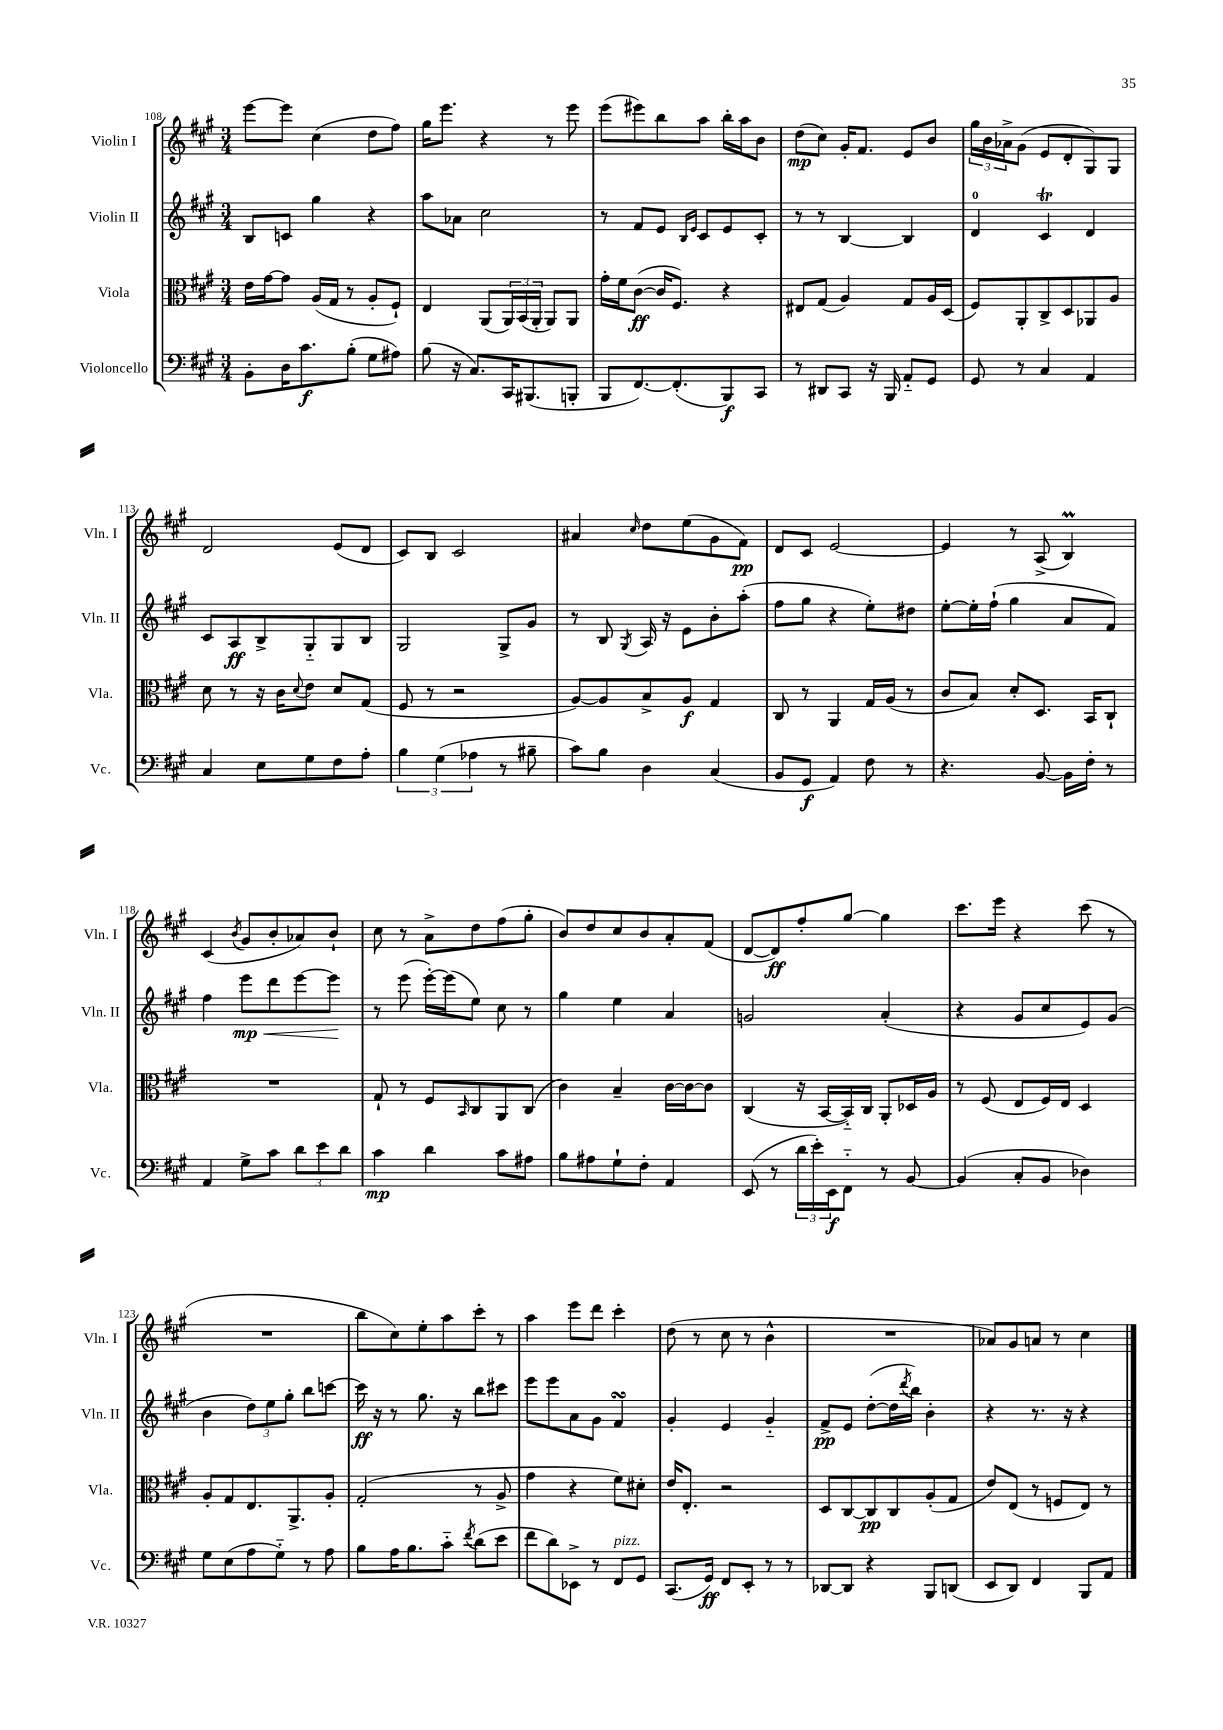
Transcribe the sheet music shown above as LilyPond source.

<<
\new StaffGroup <<
\new Staff = "s0" \with { instrumentName = "Violin I" shortInstrumentName = "Vln. I" } {
    \clef treble \key a \major \numericTimeSignature \time 3/4
    e'''8~ e'''8 cis''4( d''8 fis''8) |
    gis''16 e'''8. r4 r8 e'''8 |
    e'''8( eis'''8) b''8 a''8 b''16-. a''16 b'8 |
    d''8\mp( cis''8) gis'16-. fis'8. e'8 b'8 |
    \tuplet 3/2 { gis''16 b'16 aes'16-> } gis'8( e'8 d'8-. gis8) gis8 |
    d'2 e'8( d'8 |
    cis'8) b8 cis'2 |
    ais'4 \grace { cis''16 } d''8 e''8( gis'8 fis'8\pp) |
    d'8 cis'8 e'2~ |
    e'4 r8 a8->( b4\prall) |
    cis'4( \acciaccatura { b'8 } gis'8 b'8-. aes'8) b'8-! |
    cis''8 r8 a'8-> d''8 fis''8( gis''8-. |
    b'8) d''8 cis''8 b'8 a'8-. fis'8( |
    d'8~ d'8\ff) fis''8-. gis''8~ gis''4 |
    cis'''8. e'''16 r4 cis'''8( r8 |
    R2. |
    b''8 cis''8) e''8-. a''8 cis'''8-. r8 |
    a''4 e'''8 d'''8 cis'''4-. |
    d''8( r8 cis''8 r8 b'4-^ |
    R2. |
    aes'8) gis'8 a'8 r8 cis''4 \bar "|." |
}
\new Staff = "s1" \with { instrumentName = "Violin II" shortInstrumentName = "Vln. II" } {
    \clef treble \key a \major \numericTimeSignature \time 3/4
    b8 c'8 gis''4 r4 |
    a''8 aes'8 cis''2 |
    r8 fis'8 e'8 \grace { b16 e'16 } cis'8 e'8 cis'8-. |
    r8 r8 b4~ b4 |
    d'4-0 cis'4\trill d'4 |
    cis'8 a8\ff b8-> gis8-_ gis8 b8 |
    gis2 gis8-> gis'8 |
    r8 b8 \acciaccatura { gis8 } a16 r16 e'8 b'8-. a''8-.( |
    fis''8 gis''8 r4 e''8-.) dis''8 |
    e''8~-. e''16-. fis''16-!( gis''4 a'8 fis'8) |
    fis''4 e'''8\mp\< d'''8 e'''8~ e'''8\! |
    r8 e'''8( e'''16~-.) e'''16( e''8) cis''8 r8 |
    gis''4 e''4 a'4 |
    g'2 a'4-.( |
    r4 gis'8 cis''8 e'8) gis'8( |
    b'4 \tuplet 3/2 { d''8) e''8 gis''8-. } b''8 c'''8~ |
    c'''16\ff r16 r8 gis''8. r16 b''8 cis'''8 |
    e'''8 e'''8 a'8 gis'8 fis'4\turn |
    gis'4-. e'4 gis'4-_ |
    fis'8->\pp e'8 d''8~-.( d''16 \acciaccatura { d'''8 } b''16) b'4-. |
    r4 r8. r16 r4 \bar "|." |
}
\new Staff = "s2" \with { instrumentName = "Viola" shortInstrumentName = "Vla." } {
    \clef alto \key a \major \numericTimeSignature \time 3/4
    e'16 gis'16~ gis'8 a16( gis16 r8 a8-. fis8-!) |
    e4 a,8( \tuplet 3/2 { a,16) b,16( a,16-. } a,8) a,8 |
    gis'16-. fis'16 cis'8~\ff( cis'16 fis8.) r4 |
    eis8 gis8( a4) gis8 a16 d16( |
    fis8) a,8-. cis8-> d8 aes,8 a8 |
    d'8 r8 r16 cis'16 \appoggiatura { d'8 } e'8 d'8 gis8( |
    fis8 r8 r2 |
    a8~) a8 b8-> a8\f gis4 |
    cis8 r8 a,4 gis16 a16( r8 |
    cis'8 b8) d'8-. d8. b,16 cis8-! |
    R2. |
    gis8-! r8 fis8 \grace { b,16 } cis8 a,8 cis8( |
    cis'4) b4-- cis'16~ cis'16~ cis'8 |
    cis4( r16 b,16~ b,16-_) cis16 a,8-. des16 a16 |
    r8 fis8( e8 fis16) e16 d4 |
    a8-. gis8 e8. a,8.-> a8-. |
    gis2-.( r8 a8-> |
    gis'4 r4 fis'8) dis'8-. |
    e'16 e8.-. r2 |
    d8 cis8~ cis8\pp cis8 a8-.( gis8 |
    e'8) e8( r8 f8 e8) r8 \bar "|." |
}
\new Staff = "s3" \with { instrumentName = "Violoncello" shortInstrumentName = "Vc." } {
    \clef bass \key a \major \numericTimeSignature \time 3/4
    b,8-. d16 cis'8.\f b8-.( gis8 ais8) |
    b8( r16 cis8.) cis,16 bis,,8.( b,,8-. |
    b,,8 fis,8.~) fis,8.-.( b,,8\f) cis,8 |
    r8 dis,8 cis,8 r16 b,,16 a,8-_ gis,8 |
    gis,8 r8 cis4 a,4 |
    cis4 e8 gis8 fis8 a8-. |
    \tuplet 3/2 { b4 gis4( aes4 } r8 bis8-- |
    cis'8) b8 d4 cis4( |
    b,8 gis,8\f a,4) fis8 r8 |
    r4. b,8~ b,16 fis16-. r8 |
    a,4 gis8-> cis'8 \tuplet 3/2 { d'8 e'8 d'8 } |
    cis'4\mp d'4 cis'8 ais8 |
    b8 ais8 gis8-! fis8-. a,4 |
    e,8( r8 \tuplet 3/2 { d'16 e'16-.) e,16\f } fis,8-_ r8 b,8~ |
    b,4( cis8-. b,8 des4) |
    gis8 e8( a8 gis8-_) r8 a8 |
    b8 a16 b8. cis'8-_ \acciaccatura { fis'8 } d'8( e'8 |
    fis'8 d'8) ees,8-> r8 fis,8^\markup { \italic "pizz." } gis,8 |
    cis,8.( gis,16\ff) fis,8 e,8-. r8 r8 |
    des,8~ des,8 r4 b,,8 d,8( |
    e,8 d,8) fis,4 b,,8 a,8 \bar "|." |
}
>>
>>
\layout { \context { \Score currentBarNumber = #108 } }
